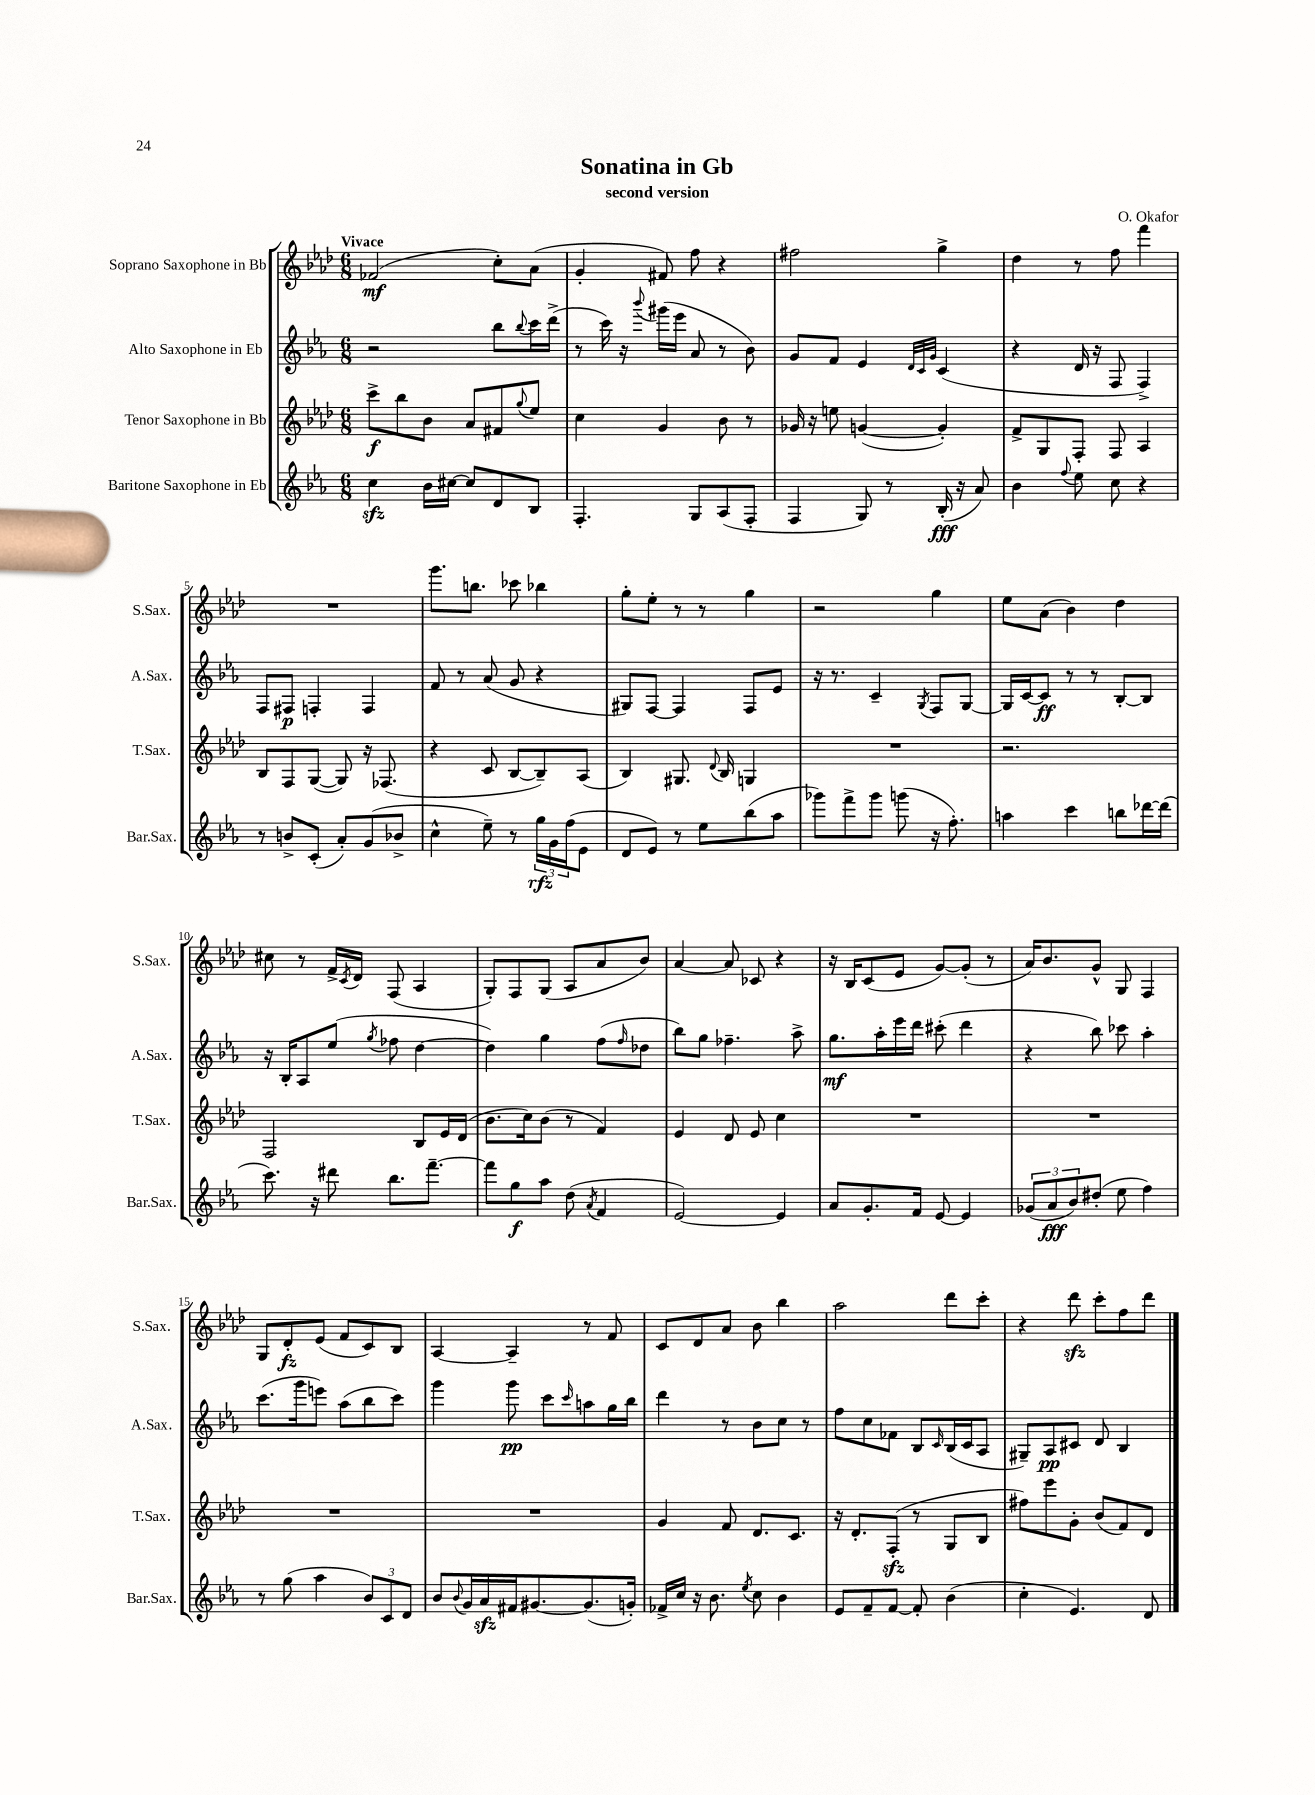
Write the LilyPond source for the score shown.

\header { title = "Sonatina in Gb" composer = "O. Okafor" subtitle = "second version" }
<<
\new StaffGroup <<
\new Staff = "s0" \with { instrumentName = "Soprano Saxophone in Bb" shortInstrumentName = "S.Sax." } {
    \clef treble \key aes \major \numericTimeSignature \time 6/8 \tempo "Vivace"
    fes'2\mf( c''8-.) aes'8( |
    g'4-. fis'8) f''8 r4 |
    fis''2 g''4-> |
    des''4 r8 f''8 f'''4 |
    R2. |
    g'''8. b''8. ces'''8 bes''4 |
    g''8-. ees''8-. r8 r8 g''4 |
    r2 g''4 |
    ees''8 aes'8( bes'4) des''4 |
    cis''8 r8 f'16-> \acciaccatura { c'8 } des'16 f8( aes4 |
    g8-.) f8 g8( aes8 aes'8 bes'8) |
    aes'4~ aes'8 ces'8 r4 |
    r16 bes16 c'8( ees'8 g'8~) g'8-.( r8 |
    aes'16) bes'8. g'8-^ g8 f4 |
    g8 des'8-.\fz ees'8( f'8 c'8) bes8 |
    aes4~ aes4-- r8 f'8 |
    c'8 des'8 aes'8 bes'8 bes''4 |
    aes''2 des'''8 c'''8-. |
    r4 des'''8\sfz c'''8-. f''8 des'''8 \bar "|." |
}
\new Staff = "s1" \with { instrumentName = "Alto Saxophone in Eb" shortInstrumentName = "A.Sax." } {
    \clef treble \key ees \major \numericTimeSignature \time 6/8
    r2 bes''8 \appoggiatura { bes''8 } c'''16 d'''16->( |
    r8 c'''16) r16 \appoggiatura { bes'''8 } gis'''16( ees'''16 aes'8 r8 bes'8) |
    g'8 f'8 ees'4 \grace { d'32 c'32 g'32 } c'4( |
    r4 d'16 r16 f8 f4->) |
    f8 fis8\p f4-. f4 |
    f'8 r8 aes'8( g'8 r4 |
    gis8) f8~ f4 f8 ees'8 |
    r16 r8. c'4-- \acciaccatura { g8 } f8 g8~ |
    g16 c'16~ c'8\ff r8 r8 bes8~-. bes8 |
    r16 bes16-. aes8 ees''8( \acciaccatura { g''8 } fes''8 d''4~ |
    d''4) g''4 f''8( \grace { f''16 } des''8 |
    bes''8) g''8 fes''4.-- aes''8-> |
    g''8.\mf aes''16-. ees'''16 d'''16 cis'''8-.( d'''4 |
    r4 bes''8) ces'''8 aes''4-. |
    c'''8.( g'''16 e'''8) aes''8( bes''8 c'''8) |
    g'''4 g'''8\pp c'''8 \grace { c'''16 } a''8 g''16 bes''16 |
    d'''4 r8 bes'8 c''8 r8 |
    f''8 c''8 fes'8 bes8 \grace { c'16 } bes16( c'16 aes8 |
    gis8--) aes8\pp cis'8 d'8 bes4 \bar "|." |
}
\new Staff = "s2" \with { instrumentName = "Tenor Saxophone in Bb" shortInstrumentName = "T.Sax." } {
    \clef treble \key aes \major \numericTimeSignature \time 6/8
    c'''8->\f bes''8 bes'8 aes'8 fis'8 \appoggiatura { g''8 } ees''8 |
    c''4 g'4 bes'8 r8 |
    ges'16 r16 e''8 g'4~( g'4-.) |
    f'8-> g8 f8-. f8 aes4 |
    bes8 f8 g8~( g8) r16 fes8.( |
    r4 c'8 bes8~ bes8--) aes8( |
    bes4) gis8. \appoggiatura { des'8 } bes16 g4 |
    R2. |
    r2. |
    f2 bes8 ees'16 des'16( |
    bes'8. c''16) bes'8( r8 f'4) |
    ees'4 des'8 ees'8 c''4 |
    R2. |
    R2. |
    R2. |
    R2. |
    g'4 f'8 des'8. c'8. |
    r16 des'8.-. f8-.\sfz( r8 g8 bes8 |
    fis''8) ees'''8 g'8-. bes'8( f'8) des'8 \bar "|." |
}
\new Staff = "s3" \with { instrumentName = "Baritone Saxophone in Eb" shortInstrumentName = "Bar.Sax." } {
    \clef treble \key ees \major \numericTimeSignature \time 6/8
    c''4\sfz bes'16 cis''16~ cis''8 d'8 bes8 |
    f4.-. g8 aes8( f8-. |
    f4 g8) r8 bes16-.\fff( r16 aes'8) |
    bes'4 \appoggiatura { f''8 } ees''8 c''8 r4 |
    r8 b'8-> c'8-.( aes'8-.) g'8( bes'8-> |
    c''4-^ ees''8--) r8 \tuplet 3/2 { g''16\rfz g'16 f''16( } ees'8 |
    d'8 ees'8) r8 ees''8 bes''8( aes''8 |
    ges'''8) f'''8-> ges'''8 g'''8( r16 f''8.-.) |
    a''4 c'''4 b''8 des'''16~ des'''16( |
    c'''8.) r16 dis'''8 bes''8. f'''8.~-- |
    f'''8 g''8\f aes''8 d''8( \acciaccatura { aes'8 } f'4 |
    ees'2~) ees'4 |
    aes'8 g'8.-. f'16 ees'8~ ees'4 |
    \tuplet 3/2 { ges'8( aes'8\fff bes'8) } dis''8-.( ees''8 f''4) |
    r8 g''8( aes''4 \tuplet 3/2 { bes'8) c'8 d'8 } |
    bes'8 \appoggiatura { bes'8 } g'16 aes'16\sfz fis'16 gis'8.~ gis'8.( g'16-.) |
    fes'16-> c''16 r16 bes'8. \acciaccatura { ees''8 } c''8 bes'4 |
    ees'8 f'8-- f'8~ f'8-. bes'4( |
    c''4-. ees'4.) d'8 \bar "|." |
}
>>
>>
